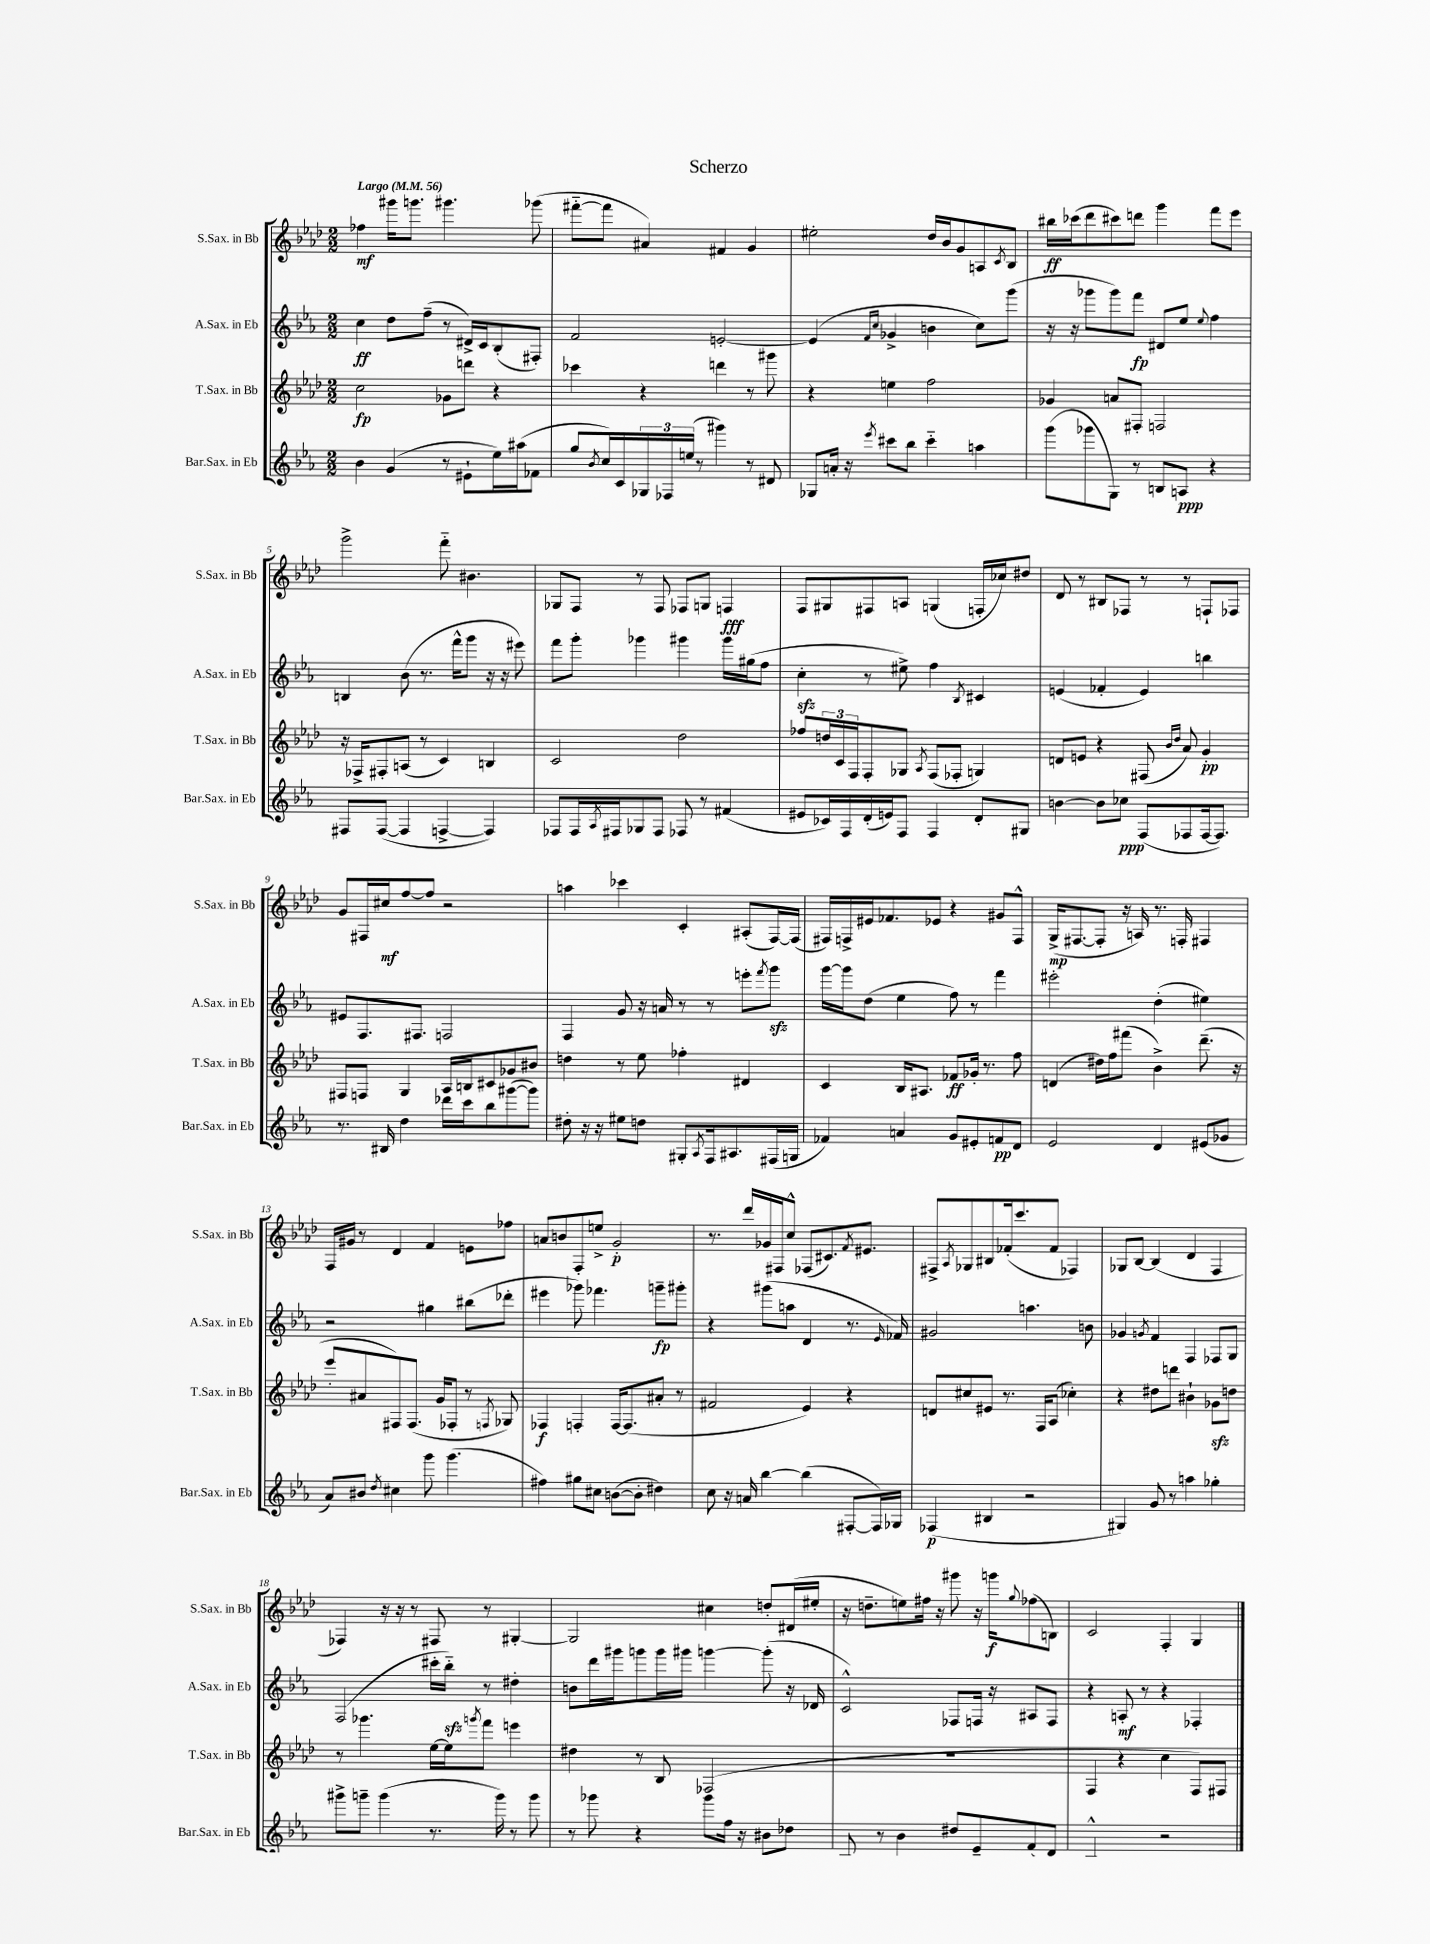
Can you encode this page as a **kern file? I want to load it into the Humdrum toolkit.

**kern	**kern	**kern	**kern
*staff4	*staff3	*staff2	*staff1
*clefG2	*clefG2	*clefG2	*clefG2
*k[b-e-a-]	*k[b-e-a-d-]	*k[b-e-a-]	*k[b-e-a-d-]
*M2/2	*M2/2	*M2/2	*M2/2
*MM56	*MM56	*MM56	*MM56
4b-	2cc	4cc	4ff-
(4g	.	8dd	16ggg#
.	.	.	8.ggg
.	.	(8ff~	.
8r	8g-	8r	4.ggg#
8e#`	8ddd	16d#^)	.
.	.	16c	.
16ee-)	4r	(8B-'	.
(16aa#	.	.	.
8f-	.	8F#')	(8ggg-
=	=	=	=
8gg	4ccc-	2f	[8fff#'~
8qb-	.	.	.
16cc)	.	.	8fff#]
16c	.	.	.
24G-	4r	.	4a#)
24F-	.	.	.
(24ee	.	.	.
8r	.	.	.
4ggg#)	4ddd	[2e'	4f#
8r	8r	.	4g
8d#	8ggg#	.	.
=	=	=	=
8G-	4r	(4e]	2ee#'
16a'	.	.	.
16r	.	.	.
.	.	16qqf	.
8qeee-	.	16qqcc	.
8ccc#	4ee	4g-^	.
8bb-	.	.	.
4ccc#'~	2ff	4b	16dd-
.	.	.	16b-
.	.	.	8g
4aa	.	8cc)	8A
.	.	.	8qc
.	.	(8ggg	8B-
=	=	=	=
(8ggg	4g-	16r	16bb#
.	.	16r	(16ccc-
8ggg-	.	8ggg-	8ddd-
8G)	8a	8ggg-)	8ccc#)
8r	8F#'	8fff	8ddd
8B	2F	8d#	4ggg
8A	.	8ee-	.
.	.	8qqee-	.
4r	.	4ff	8fff
.	.	.	8eee-
=	=	=	=
8F#	16r	4B	2ggg^
.	16F-^	.	.
([8F#	8F#'	.	.
4F#]	(8A	(8b-	.
.	8r	8.r	.
[4F^	4c)	.	8fff'~
.	.	16fff^^	.
.	.	8ggg	4.b#
4F])	4B	16r	.
.	.	16r	.
.	.	8eee#)	.
=	=	=	=
8F-	2c	8fff	8G-
16F-	.	8ggg'	8F
8qA-	.	.	.
16F#	.	.	.
8G-	.	4ggg-	8r
8F#	.	.	8F
8F-	2dd-	4ggg#	8F-
8r	.	.	8G
(4f#	.	16ggg#	4F
.	.	(16gg#	.
.	.	8ff	.
=	=	=	=
8e#	8ff-	4cc'	8F
16c-)	24dd	.	8G#
.	24c	.	.
16F	.	.	.
.	24F	.	.
(16d'	8F'	8r	8F#
16e)	.	.	.
8F	8G-	8ee#^)	8A
.	8qA-	.	.
4F	(8F	4ff	(4G
.	8F-'	.	.
.	.	8qB-	.
8d'	4G)	4c#	16F'
.	.	.	16cc-)
8G#	.	.	8dd#
=	=	=	=
[4b	8d	(4e	8d-
.	8e	.	8r
8b]	4r	4f-'	8B#
8cc-	.	.	8F-
(8F	(8F#	4e)	8r
.	16qqb-	.	.
.	16qqdd-	.	.
8F-	8a-)	.	8r
[16F-	4g'	4bb	8F`
8.F-])	.	.	.
.	.	.	8F-
=	=	=	=
8.r	8F#	8e#	8g
.	8F	8.F	16F#
16B#	.	.	16cc#
4dd	4G	.	[8ff
.	.	8.F#	.
.	.	.	8ff]
16ddd-	16A-	2F	2r
16ccc	16B	.	.
8bb-	8c#	.	.
([8ggg#	8g-	.	.
8ggg#])	8b#	.	.
=	=	=	=
8dd#'	4dd	4F	4aa
16r	.	.	.
16r	.	.	.
8ee#	8r	8g	4ccc-
8dd	8ee-	16r	.
.	.	16a	.
8G#'	4ff-'	8r	4c'
8qA-	.	.	.
16F	.	8r	.
8.A#	.	.	.
.	4d#	8eee'	(8A#'
.	.	8qfff	.
(16F#	.	8ggg	[16F)
16G	.	.	(16F]
=	=	=	=
4f-)	4c	[16ggg	16F#)
.	.	16ggg]	16F^
.	.	(8dd	16e#
.	.	.	8.f-
4a	16B-	4ee-	.
.	8.A#	.	.
.	.	.	8e-
8g	8f-	8ff)	4r
8e#'	16g-'	8r	.
.	8.r	.	.
8f	.	4fff	8g#
8d	8ff	.	8F^^
=	=	=	=
2e-	(4d	2eee#'	(16G^
.	.	.	[8.F#
.	16dd#)	.	8F#']
.	16ff	.	.
.	(8fff#	.	16r
.	.	.	16A)
4d	4b-^)	(4dd'	8.r
.	.	.	16F'
(8e#	(8.ddd-~	4ee#)	4F#
8g-	.	.	.
.	16r	.	.
=	=	=	=
8a-)	8eee-'	2r	16F
.	.	.	16g#
8b#	8a#	.	8r
8qdd	.	.	.
4cc#	8F#)	.	4d-
.	(8.F#	.	.
8ggg	.	4gg#	4f
.	16g	.	.
(4.ggg	8F-'	.	.
.	8r	(8bb#	8e
.	8qF	.	.
.	8G-)	8ddd-'	8ff-
=	=	=	=
4ff#)	4F-	4eee#	8a
.	.	.	8b
8gg#	4F'	8ggg-)	8F'
8cc#	.	4.fff-	8ee^
([8b	[16F	.	2g'
.	(8.F]	.	.
8b']	.	.	.
4dd#)	8a#'	8ggg~	.
.	8r	8ggg#'	.
=	=	=	=
8cc	2f#	4r	8.r
16r	.	.	.
16a	.	.	16ddd-
[4bb-	.	(8ggg#	16g-
.	.	.	16F#
.	.	8aa	8cc^^
(4bb-]	4e-)	4d	(8F-
.	.	.	8.c#)
[8F#'	4r	8.r	.
.	.	.	8qf
.	.	.	8.e#
16F#])	.	.	.
.	.	16qqe-	.
16G-	.	16f-)	.
=	=	=	=
(4F-	8d	2g#	8F#^
.	.	.	8qA-
.	8cc#	.	8G-
4B#	8e#	.	8B#
.	8.r	.	(16f-'
.	.	.	8.ccc
2r	.	4.aa	.
.	16F	.	.
.	(8A-	.	8f-
.	4cc-')	.	4F-)
.	.	8b	.
=	=	=	=
4G#)	4r	4g-	8G-
.	.	.	[8B-
.	.	8qg	.
8g	8dd#	4f	(4B-]
8r	8ddd	.	.
4aa	4b#`	4F	4d-
4gg-'	8g-	8F-	4F
.	8dd	8G	.
=	=	=	=
8ggg#^	8r	(2F	4F-)
8ggg~	4.ggg-	.	.
(4ggg	.	.	16r
.	.	.	16r
.	.	.	8r
8.r	[16ee-	16ccc#'	8F#
.	16ee-]	16bb-'~)	.
.	8qggg	.	.
.	8fff	8r	8r
16ggg)	.	.	.
8r	4eee	4dd#'	[4G#'
8ggg	.	.	.
=	=	=	=
8r	4dd#	8b	2G#]
8ggg-	.	16ddd	.
.	.	16ggg#	.
4r	8r	8ggg	.
.	8B-	16ggg	.
.	.	16ggg#	.
8ggg-	(2F-	[4ggg	4cc#
16ff	.	.	.
16r	.	.	.
8b#	.	(8ggg']	8dd'
8dd-	.	16r	(16d#
.	.	16d-	16ee#'
=	=	=	=
8G	1r	2c^^)	16r
.	.	.	8.dd~
8r	.	.	.
4b-	.	.	8ee)
.	.	.	16ff#
.	.	.	16r
8dd#	.	8F-	8ggg#
8e-~	.	16F	16r
.	.	16r	16ggg
.	.	.	8qqgg
(8f	.	8A#	(8ff-
8d)	.	8F	8B)
=	=	=	=
2F#^^	4F	4r	2c
.	4r	8A'	.
.	.	8r	.
2r	4cc	4r	4F'
.	8F)	4F-'	4G
.	8F#	.	.
==	==	==	==
*-	*-	*-	*-
